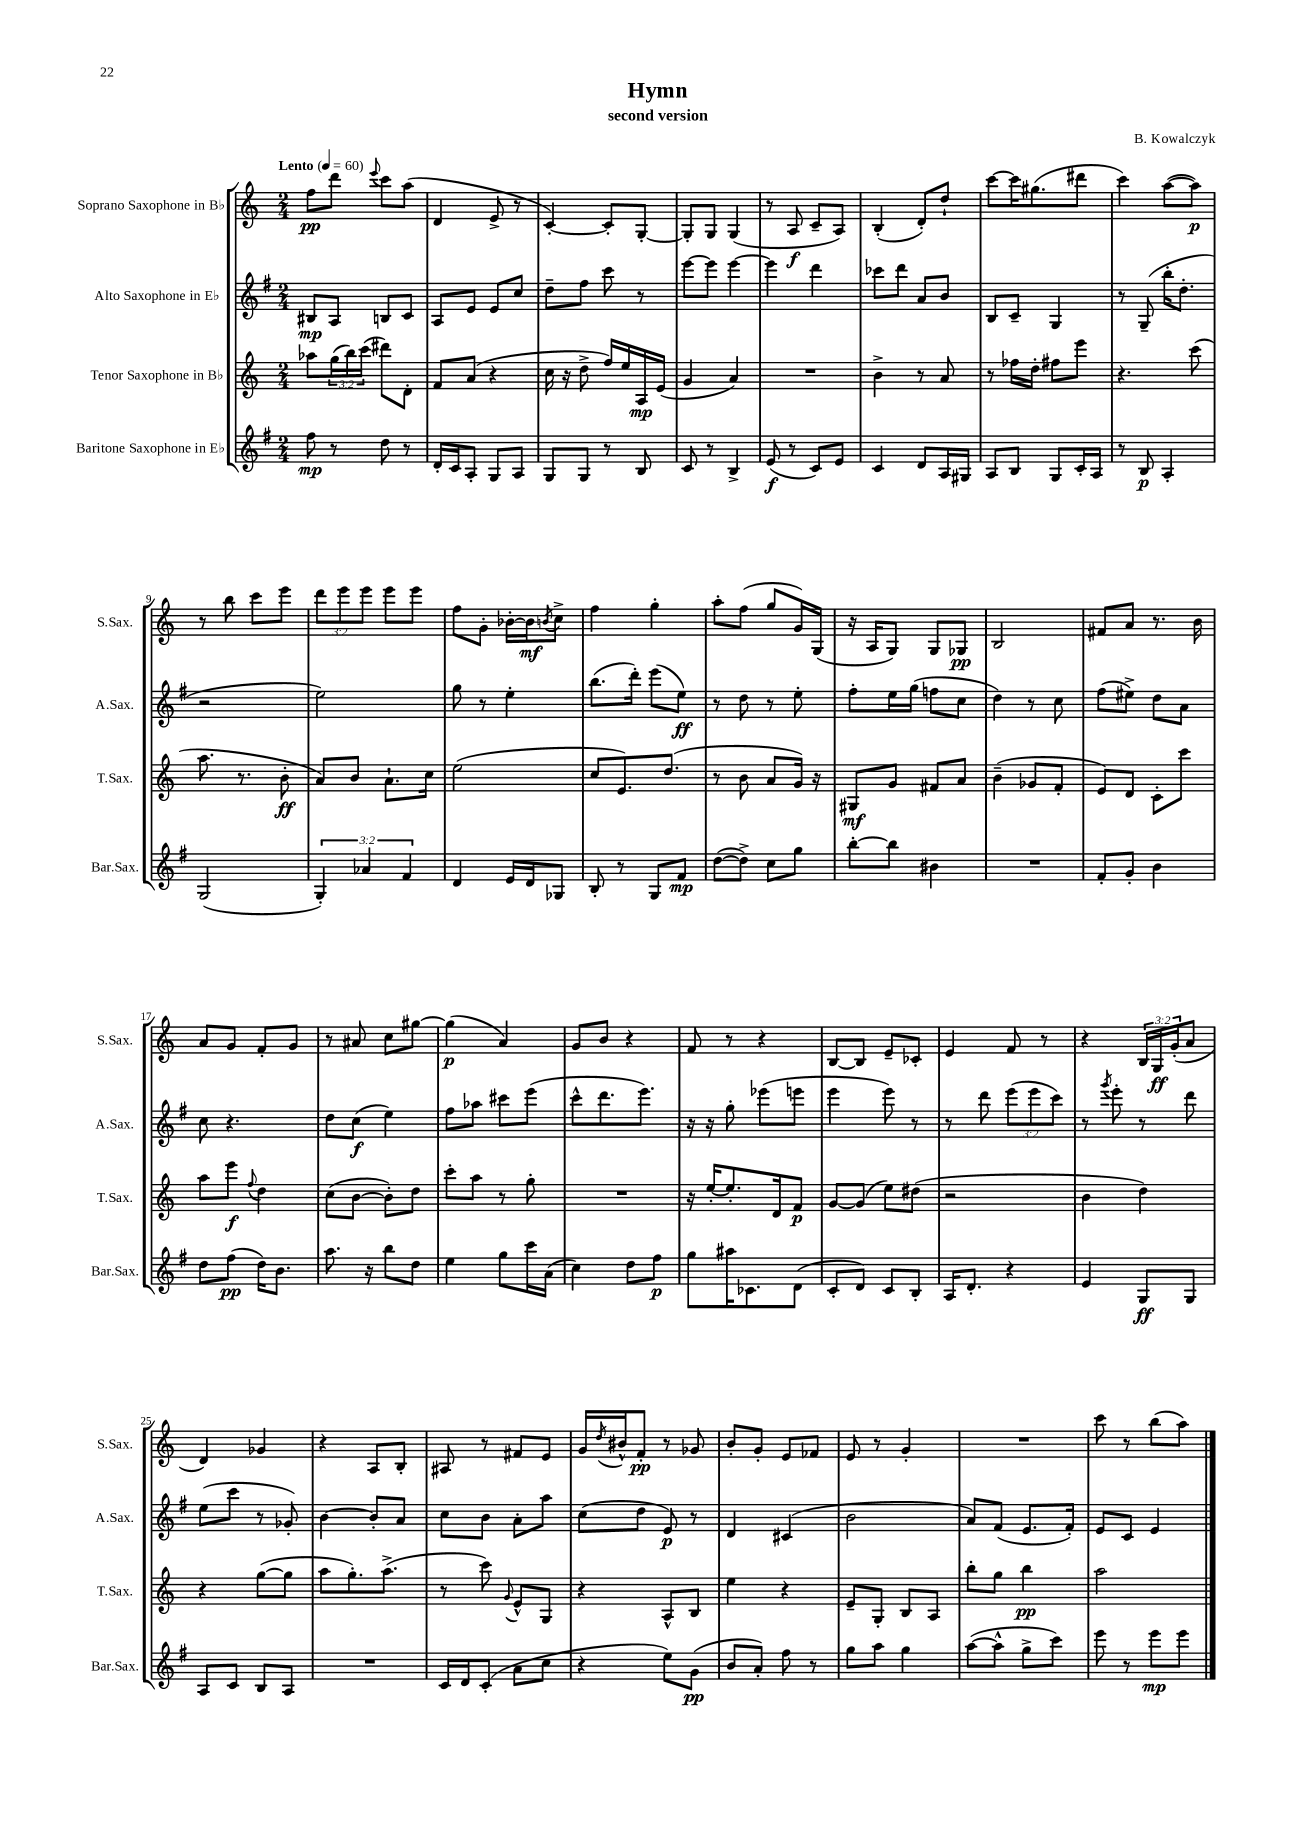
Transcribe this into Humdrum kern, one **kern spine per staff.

**kern	**kern	**kern	**kern
*staff4	*staff3	*staff2	*staff1
*clefG2	*clefG2	*clefG2	*clefG2
*k[f#]	*k[]	*k[f#]	*k[]
*M2/4	*M2/4	*M2/4	*M2/4
*MM60	*MM60	*MM60	*MM60
8ff#	8aa-	8B#	8ff
8r	(24gg	8A	8ddd
.	24bb)	.	.
.	(24ccc	.	.
.	.	.	8qqeee
8dd	8ddd#)	8B	8ccc
8r	8d'	8c	(8aa
=	=	=	=
16d'	8f	8A	4d
16c	.	.	.
8A'	(8a	8e	.
8G	4r	8e	8e^
8A	.	8cc	8r
=	=	=	=
8G	16cc	8dd~	[4c')
.	16r	.	.
8G	8dd^	8ff#	.
8r	16ff)	8ccc	8c']
.	16ee	.	.
8B	16A	8r	[8G'
.	(16e	.	.
=	=	=	=
8c	4g	[8eee	8G']
8r	.	8eee]	8G
4B^	4a)	[4eee	(4G
=	=	=	=
(8e	2r	4eee]	8r
8r	.	.	8A
8c)	.	4ddd	8c~
8e	.	.	8A)
=	=	=	=
4c	4b^	8ccc-	(4B'
.	.	8ddd	.
8d	8r	8a	8d')
16A	8a	8b	8dd`
16G#	.	.	.
=	=	=	=
8A	8r	8B	[8ccc
8B	16ff-	8c~	16ccc]
.	16dd'	.	(8.gg#
8G	8ff#	4G	.
16c'	8eee	.	8ddd#
16A	.	.	.
=	=	=	=
8r	4.r	8r	4ccc)
8B	.	(8G~	.
4A'	.	16bb'	([8aa
.	.	8.dd'	.
.	(8ccc	.	8aa])
=	=	=	=
(2G	8.aa	2r	8r
.	.	.	8bb
.	8.r	.	.
.	.	.	8ccc
.	8b'	.	8eee
=	=	=	=
6G')	8a)	2ee)	12ddd
.	.	.	12eee
.	8b	.	.
6a-	.	.	12eee
.	8.a`	.	8eee
6f#	.	.	.
.	.	.	8eee
.	16cc	.	.
=	=	=	=
4d	(2ee	8gg	8ff
.	.	8r	8g'
16e	.	4ee'	[16b-'
16d	.	.	16b-]
.	.	.	8qb
8G-	.	.	8cc^
=	=	=	=
8B'	8cc	(8.bb	4ff
8r	8.e)	.	.
.	.	16ddd')	.
8G	.	(8eee	4gg'
.	(8.dd	.	.
8f#	.	8ee)	.
=	=	=	=
([8dd	8r	8r	8aa'
8dd^])	8b	8dd	(8ff
8cc	8a	8r	8gg
8gg	16g)	8ee'	16g)
.	16r	.	(16G
=	=	=	=
[8bb'	8G#	8ff#'	16r
.	.	.	16A
8bb]	8g	16ee	8G)
.	.	(16gg	.
4b#	8f#	8ff	8G
.	8a	8cc	8G-
=	=	=	=
2r	(4b~	4dd)	2B
.	8g-	8r	.
.	8f'	8cc	.
=	=	=	=
8f#'	8e)	(8ff#	8f#
8g'	8d	8ee#^)	8a
4b	8c'	8dd	8.r
.	8ccc	8a	.
.	.	.	16b
=	=	=	=
8dd	8aa	8cc	8a
(8ff#	8eee	4.r	8g
.	8qqff	.	.
16dd)	4dd	.	8f'
8.b	.	.	.
.	.	.	8g
=	=	=	=
8.aa	(8cc	8dd	8r
.	[8b	(8cc	8a#
16r	.	.	.
8bb	8b'])	4ee)	8cc
8dd	8dd	.	[8gg#
=	=	=	=
4ee	8ccc'	8ff#	(4gg#]
.	8aa	8aa-	.
8gg	8r	8ccc#	4a)
16ccc	8gg'	(8eee	.
(16a	.	.	.
=	=	=	=
4cc)	2r	8ccc^^	8g
.	.	8.ddd	8b
8dd	.	.	4r
.	.	8.eee)	.
8ff#	.	.	.
=	=	=	=
8gg	16r	16r	8f
.	[16ee'	16r	.
16aa#	8.ee']	8gg'	8r
8.c-	.	.	.
.	.	(8eee-	4r
.	16d	.	.
(8d	8f	8eee	.
=	=	=	=
8c'	[8g	4eee	[8B
8d)	(8g]	.	8B]
8c	8ee)	8eee)	8e~
8B'	(8dd#	8r	8c-'
=	=	=	=
16A	2r	8r	4e
8.d'	.	.	.
.	.	8ddd	.
4r	.	(12eee	8f
.	.	12eee	.
.	.	.	8r
.	.	12ccc)	.
=	=	=	=
4e	4b	8r	4r
.	.	8qggg	.
.	.	8eee'	.
8G	4dd)	8r	24B
.	.	.	24G
.	.	.	(24g'
8G	.	8ddd	8a
=	=	=	=
8A	4r	(8ee	4d)
8c	.	8ccc	.
8B	([8gg	8r	4g-
8A	8gg]	8g-')	.
=	=	=	=
2r	8aa	[4b	4r
.	8.gg')	.	.
.	.	8b']	8A
.	(8.aa^	.	.
.	.	8a	8B'
=	=	=	=
16c	8r	8cc	8A#
16d	.	.	.
(8c'	8ccc)	8b	8r
.	8qqg	.	.
8a	8e^^	8a'	8f#
8cc	8G	8aa	8e
=	=	=	=
4r	4r	(8cc	16g
.	.	.	8qdd
.	.	.	16b#^^
.	.	8dd	8f'
8ee)	8A^^	8e)	8r
(8g	8B	8r	8g-
=	=	=	=
8b	4ee	4d	8b'
8a')	.	.	8g'
8ff#	4r	(4c#	8e
8r	.	.	8f-
=	=	=	=
8gg	8e~	2b	8e
8aa	8G'	.	8r
4gg	8B	.	4g'
.	8A	.	.
=	=	=	=
([8aa	8bb'	8a)	2r
8aa^^]	8gg	(8f#	.
8gg^	4bb	8.e	.
8ccc)	.	.	.
.	.	16f#')	.
=	=	=	=
8eee	2aa	8e	8ccc
8r	.	8c	8r
8eee	.	4e	(8bb
8eee	.	.	8aa)
==	==	==	==
*-	*-	*-	*-
